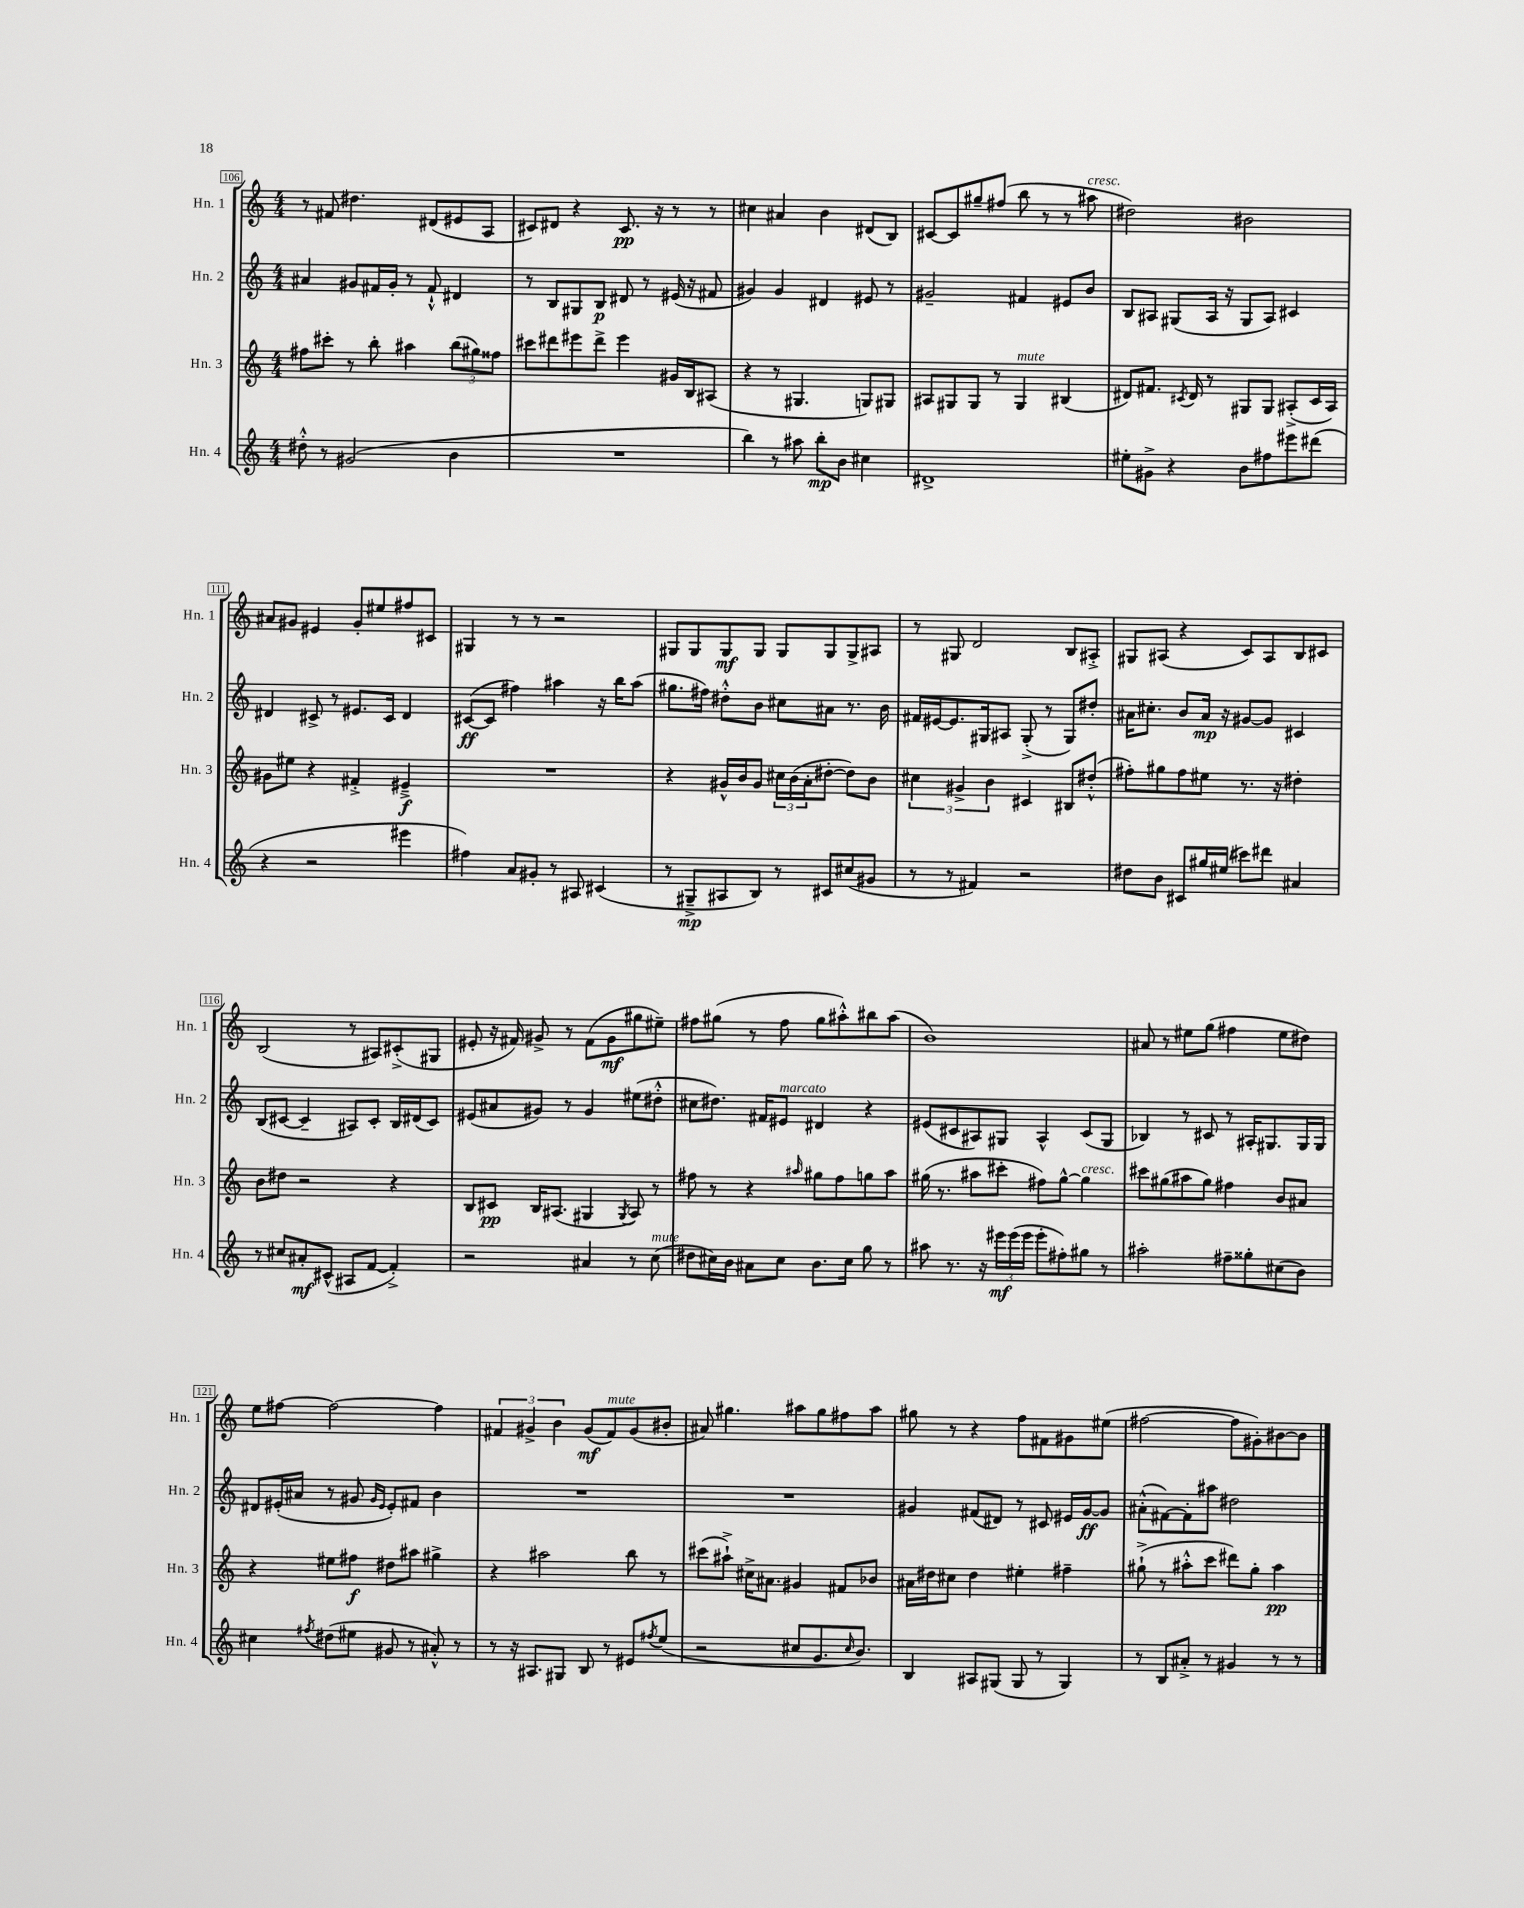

**kern	**dynam	**kern	**dynam	**kern	**dynam	**kern	**dynam
*part4	*part4	*part3	*part3	*part2	*part2	*part1	*part1
*staff4	*staff4	*staff3	*staff3	*staff2	*staff2	*staff1	*staff1
*I"Hn. 4	*	*I"Hn. 3	*	*I"Hn. 2	*	*I"Hn. 1	*
*I'Hn. 4	*	*I'Hn. 3	*	*I'Hn. 2	*	*I'Hn. 1	*
*clefG2	*	*clefG2	*	*clefG2	*	*clefG2	*
*k[]	*	*k[]	*	*k[]	*	*k[]	*
*M4/4	*	*M4/4	*	*M4/4	*	*M4/4	*
=106	=106	=106	=106	=106	=106	=106	=106
8dd#X'^^\	.	8ff#X\L	.	4a#X/	.	8r	.
8r	.	8ccc#X'\J	.	.	.	8f#X/	.
(2g#X/	.	8r	.	8g#X/L	.	4.dd#X\	.
.	.	8bb'\	.	16f#X/L	.	.	.
.	.	.	.	16g#'/JJ	.	.	.
.	.	4aa#X\	.	8r	.	.	.
.	.	.	.	8f#`^^/	.	(8d#X/L	.
4b\	.	(12bb\L	.	4d#X/	.	8e#X/	.
.	.	12gg#X\)	.	.	.	.	.
.	.	.	.	.	.	8A/J	.
.	.	12ff##X\J	.	.	.	.	.
=107	=107	=107	=107	=107	=107	=107	=107
1r	.	8ccc#X\L	.	8r	.	8c#X/L)	.
.	.	8ddd#X\	.	8B/L	.	8d#X/J	.
.	.	8eee#X\	.	8G#X/	.	4r	.
.	.	8ddd#^\J	.	8B/J	p	.	.
.	.	4eee#\	.	8d#X/	.	8.c#/	pp
.	.	.	.	8r	.	.	.
.	.	.	.	.	.	16r	.
.	.	16g#X/LL	.	(16e#X/	.	8r	.
.	.	16B/J	.	16r	.	.	.
.	.	(8A#X/J	.	8f#X/	.	8r	.
=108	=108	=108	=108	=108	=108	=108	=108
4bb\)	.	4r	.	4g#X/)	.	4cc#X\	.
8r	.	8r	.	4g#/	.	4a#X/	.
8aa#X\	.	4.G#X/	.	.	.	.	.
8bb'\L	mp	.	.	4d#X/	.	4b\	.
8b\J	.	.	.	.	.	.	.
4cc#X\	.	8Gn/L)	.	8e#X/	.	(8d#X/L	.
.	.	8G#X/J	.	8r	.	8B/J)	.
=109	=109	=109	=109	=109	=109	=109	=109
1d#X^	.	8A#X/L	.	2g#X~/	.	[8c#X/L	.
.	.	8G#X/	.	.	.	8c#/]	.
.	.	8G#/J	.	.	.	8gg#X~/	.
.	.	8r	.	.	.	(8ff#X/J	.
!	!	!LO:TX:a:i:t=mute	!	!	!	!	!
.	.	4G#/	.	4f#X/	.	8bb\	.
.	.	.	.	.	.	8r	.
.	.	(4B#X/	.	8e#X/L	.	8r	.
!	!	!	!	!	!	!LO:TX:a:i:t=cresc.	!
.	.	.	.	8b/J	.	8aa#X\	.
=110	=110	=110	=110	=110	=110	=110	=110
8ee#X'\L	.	8d#X/L)	.	8B/L	.	2dd#X\)	.
8g#X^\J	.	8.f#X/J	.	8A#X/J	.	.	.
4r	.	.	.	(8G#X/L	.	.	.
.	.	8qc#X/	.	.	.	.	.
.	.	16d#/	.	.	.	.	.
.	.	8r	.	16A#/Jk	.	.	.
.	.	.	.	16r	.	.	.
8b\L	.	8G#X/L	.	8G#/L	.	2b#X\	.
8ff#X\	.	8G#/J	.	8A#/J)	.	.	.
8eee#X\	.	(8A#X'^/L	.	4c#X/	.	.	.
(8ddd#X\J	.	16c#/L	.	.	.	.	.
.	.	16A#/JJ)	.	.	.	.	.
!!LO:LB:g=z
=111	=111	=111	=111	=111	=111	=111	=111
4r	.	8g#X\L	.	4d#X/	.	8a#X/L	.
.	.	8ee#X\J	.	.	.	8g#X/J	.
2r	.	4r	.	8c#X^/	.	4e#X/	.
.	.	.	.	8r	.	.	.
.	.	4f#X'^/	.	8.e#X/L	.	8g#'/L	.
.	.	.	.	.	.	8ee#X/	.
.	.	.	.	16c#/Jk	.	.	.
4eee#X\	.	4e#X~^/	f	4d#/	.	8ff#X/	.
.	.	.	.	.	.	8c#X/J	.
=112	=112	=112	=112	=112	=112	=112	=112
4ff#X\)	.	1r	.	([8c#X/L	ff	4G#X/	.
.	.	.	.	8c#/J]	.	.	.
8a/L	.	.	.	4ff#X\)	.	8r	.
8g#X'/J	.	.	.	.	.	8r	.
8r	.	.	.	4aa#X\	.	2r	.
8A#X/	.	.	.	.	.	.	.
(4c#X/	.	.	.	16r	.	.	.
.	.	.	.	16bb\KL	.	.	.
.	.	.	.	(8aa#\J	.	.	.
=113	=113	=113	=113	=113	=113	=113	=113
8r	.	4r	.	8.gg#X\L	.	8G#X/L	.
8G#X~^/L	mp	.	.	.	.	8G#/	.
.	.	.	.	16ff#X\Jk)	.	.	.
8A#X/	.	16g#X^^/LL	.	8dd#X'^^\L	.	8G#/	mf
.	.	16b/J	.	.	.	.	.
8B/J)	.	8g#/J	.	8b\J	.	8G#/J	.
8r	.	24cc#X\LL	.	8cc#X\L	.	8G#/L	.
.	.	(24b\	.	.	.	.	.
.	.	24a'\J	.	.	.	.	.
8c#X/L	.	[8dd#X'\J	.	8a#X\J	.	8G#/	.
(8cc#X/	.	8dd#\L])	.	8.r	.	8G#^/	.
8g#X/J	.	8b\J	.	.	.	8A#X/J	.
.	.	.	.	16b\	.	.	.
=114	=114	=114	=114	=114	=114	=114	=114
8r	.	6cc#X\	.	16f#X/LL	.	8r	.
.	.	.	.	[16e#X/J	.	.	.
8r	.	.	.	8.e#/]	.	8G#X/	.
.	.	6g#X^/	.	.	.	.	.
4f#X/)	.	.	.	.	.	2d/	.
.	.	.	.	16G#X/k	.	.	.
.	.	6b\	.	.	.	.	.
.	.	.	.	8A#X/J	.	.	.
2r	.	4c#X/	.	(8G#'^/	.	.	.
.	.	.	.	8r	.	.	.
.	.	8B#X/L	.	8G#/L)	.	8B/L	.
.	.	(8dd#X'^^/J	.	8dd#X'/J	.	8A#X'^/J	.
=115	=115	=115	=115	=115	=115	=115	=115
8dd#X\L	.	8ff#X'\L)	.	16a#X\KL	.	8G#X/L	.
.	.	.	.	8.cc#X'\J	.	.	.
8b\J	.	8gg#X\	.	.	.	(8A#X/J	.
8c#X/L	.	8ff#\	.	8b/L	.	4r	.
16gg#X/L	.	8ee#X\J	.	16a#/Jk	mp	.	.
(16ee#X/JJ	.	.	.	16r	.	.	.
8ccc#X\L)	.	8.r	.	[8g#X/L	.	8c/L)	.
8ddd#X\J	.	.	.	8g#/J]	.	8A#/	.
.	.	16r	.	.	.	.	.
4a#X/	.	4dd#X'\	.	4c#X/	.	8B/	.
.	.	.	.	.	.	8c#X/J	.
!!LO:LB:g=z
=116	=116	=116	=116	=116	=116	=116	=116
8r	.	8b\L	.	(8B/L	.	(2B/	.
8cc#X/L	.	8dd#X\J	.	[8c#X/J	.	.	.
8a#X'/	mf	2r	.	4c#~/]	.	.	.
(8c#X^^/J	.	.	.	.	.	.	.
8A#X/L	.	.	.	8A#X/L)	.	8r	.
[8f/J	.	.	.	8c#'/J	.	8A#X/L)	.
4f'^/])	.	4r	.	16B/LL	.	(8c#X'^/	.
.	.	.	.	(16d#X/J	.	.	.
.	.	.	.	8c#/J)	.	8G#X/J	.
=117	=117	=117	=117	=117	=117	=117	=117
2r	.	8B/L	.	(8e#X/L	.	8e#X'/	.
.	.	8c#X/J	pp	8a#X/	.	16r	.
.	.	.	.	.	.	16f#X/)	.
.	.	16B/KL	.	8g#X/J)	.	8g#X^/	.
.	.	(8.A#X/J	.	.	.	.	.
.	.	.	.	8r	.	8r	.
4a#X/	.	4G#X/	.	4g#/	.	(8f#\L	.
.	.	.	.	.	.	8g#\	mf
.	.	8qG#/	.	.	.	.	.
8r	.	8A#/)	.	(8ee#X\L	.	8gg#X\	.
!LO:TX:a:i:t=mute	!	!	!	!	!	!	!
(8cc\	.	8r	.	8dd#X'^^\J	.	8ee#X~\J)	.
=118	=118	=118	=118	=118	=118	=118	=118
8dd#X\L	.	8ff#X\	.	8cc#X\L	.	8ff#X\L	.
16cc#X\L)	.	8r	.	8.dd#X\J)	.	(8gg#X\J	.
16b\JJ	.	.	.	.	.	.	.
8a#X\L	.	4r	.	.	.	8r	.
.	.	.	.	16f#X/KL	.	.	.
!	!	!	!	!LO:TX:a:i:t=marcato	!	!	!
8cc#\J	.	.	.	8e#X/J	.	8ff#\	.
.	.	16qqaa#X/	.	.	.	.	.
8.b\L	.	8gg#X\L	.	4d#X/	.	8gg#\L	.
.	.	8ff#\	.	.	.	8aa#X'^^\)	.
16cc#\Jk	.	.	.	.	.	.	.
8gg\	.	8ggn\	.	4r	.	8bb#X\	.
8r	.	8aa#\J	.	.	.	(8aa#\J	.
=119	=119	=119	=119	=119	=119	=119	=119
8aa#X\	.	(16gg#X\	.	(8e#X/L	.	1b)	.
.	.	8.r	.	.	.	.	.
8.r	.	.	.	8c#X/	.	.	.
.	.	8aa#X\L	.	8A#X/)	.	.	.
16r	.	.	.	.	.	.	.
24eee#X\LL	mf	8ccc#X'\J	.	8G#X/J	.	.	.
(24eee#\	.	.	.	.	.	.	.
24eee#\JJ	.	.	.	.	.	.	.
8eee#'\L	.	8ff#X\L)	.	4A#^^/	.	.	.
8ff#X'\)	.	[8gg#^^\J	.	.	.	.	.
!	!	!LO:TX:a:i:t=cresc.	!	!	!	!	!
8gg#X\J	.	4gg#\]	.	(8c#/L	.	.	.
8r	.	.	.	8G#/J	.	.	.
=120	=120	=120	=120	=120	=120	=120	=120
2aa#X'\	.	8ccc#X\L	.	4B-X/)	.	8a#X/	.
.	.	(8gg#X\	.	.	.	8r	.
.	.	8aa#X\	.	8r	.	8ee#X\L	.
.	.	8gg#\J)	.	8c#X/	.	(8gg\J	.
8ff#X~\L	.	4ff#X\	.	8r	.	4ff#X\	.
8gg##X'\	.	.	.	16A#X'/KL	.	.	.
.	.	.	.	8.G#X/	.	.	.
(8cc#X\	.	8b/L	.	.	.	8ee#\L	.
8b\J)	.	8a#X/J	.	16G#/L	.	8dd#X\J)	.
.	.	.	.	16G#/JJ	.	.	.
!!LO:LB:g=z
=121	=121	=121	=121	=121	=121	=121	=121
4cc#X\	.	4r	.	8d#X/L	.	8ee\L	.
.	.	.	.	(16e#X'/L	.	[8ff#X\J	.
.	.	.	.	16a#X/JJ	.	.	.
8qff#X/	.	.	.	.	.	.	.
(8dd#X\L	.	8ee#X\L	.	8r	.	2ff#\_	.
8ee#X\J	.	8ff#X\J	f	8g#X/	.	.	.
.	.	.	.	16qqg#/LL	.	.	.
.	.	.	.	16qqe#/JJ	.	.	.
8g#X/	.	8dd#X\L	.	8e#'/L)	.	.	.
8r	.	8aa#X\J	.	8f#X/J	.	.	.
8a#X'^^/)	.	4gg#X^\	.	4b\	.	4ff#\]	.
8r	.	.	.	.	.	.	.
=122	=122	=122	=122	=122	=122	=122	=122
8r	.	4r	.	1r	.	6f#X/	.
16r	.	.	.	.	.	.	.
.	.	.	.	.	.	6g#X^/	.
8.A#X/L	.	.	.	.	.	.	.
.	.	2aa#X\	.	.	.	.	.
.	.	.	.	.	.	6b\	.
8G#X/J	.	.	.	.	.	.	.
8B/	.	.	.	.	.	(8g#/L	mf
!	!	!	!	!	!	!LO:TX:a:i:t=mute	!
8r	.	.	.	.	.	8f#/)	.
8e#X/L	.	8bb\	.	.	.	(8g#/	.
8qff#X/	.	.	.	.	.	.	.
(8ee/J	.	8r	.	.	.	8b#X'/J	.
=123	=123	=123	=123	=123	=123	=123	=123
2r	.	(8ccc#X\L	.	1r	.	8a#X/)	.
.	.	8aa#X`^\J)	.	.	.	4.gg#X\	.
.	.	16cc#X^\KL	.	.	.	.	.
.	.	8.a#X\J	.	.	.	.	.
8cc#X/L	.	4g#X/	.	.	.	8aa#X\L	.
8.g/	.	.	.	.	.	8gg#\	.
.	.	8f#X/L	.	.	.	8ff#X\	.
16qqcc#/	.	.	.	.	.	.	.
8.b/J)	.	.	.	.	.	.	.
.	.	8b-X/J	.	.	.	8aa#\J	.
=124	=124	=124	=124	=124	=124	=124	=124
4B/	.	16a#X\LL	.	4g#X/	.	8gg#X\	.
.	.	16dd#X\J	.	.	.	.	.
.	.	8cc#X\J	.	.	.	8r	.
8A#X/L	.	4dd#\	.	(8f#X/L	.	4r	.
(8G#X/J	.	.	.	8d#X/J)	.	.	.
8G#/	.	4ee#X'\	.	8r	.	8ff\L	.
8r	.	.	.	8c#X/	.	8f#X\	.
4G#/)	.	4ff#X~\	.	16e#X/LL	.	8g#X\	.
.	.	.	.	[16g#/J	ff	.	.
.	.	.	.	8g#/J]	.	(8ee#X\J	.
=125	=125	=125	=125	=125	=125	=125	=125
8r	.	(8gg#X`^\	.	(8a#X'^^\L	.	[2ff#X\	.
8B/L	.	8r	.	[8f#X\)	.	.	.
8a#X'^/J	.	8aa#X'^^\L	.	8f#'\]	.	.	.
8r	.	8ccc\J	.	8aa#X\J	.	.	.
4g#X/	.	8ddd#X\L)	.	2dd#X\	.	8ff#\L]	.
.	.	8gg#'\J	.	.	.	8g#X'\)	.
8r	.	4aa#\	pp	.	.	[8b#X\	.
8r	.	.	.	.	.	8b#\J]	.
==	==	==	==	==	==	==	==
*-	*-	*-	*-	*-	*-	*-	*-
